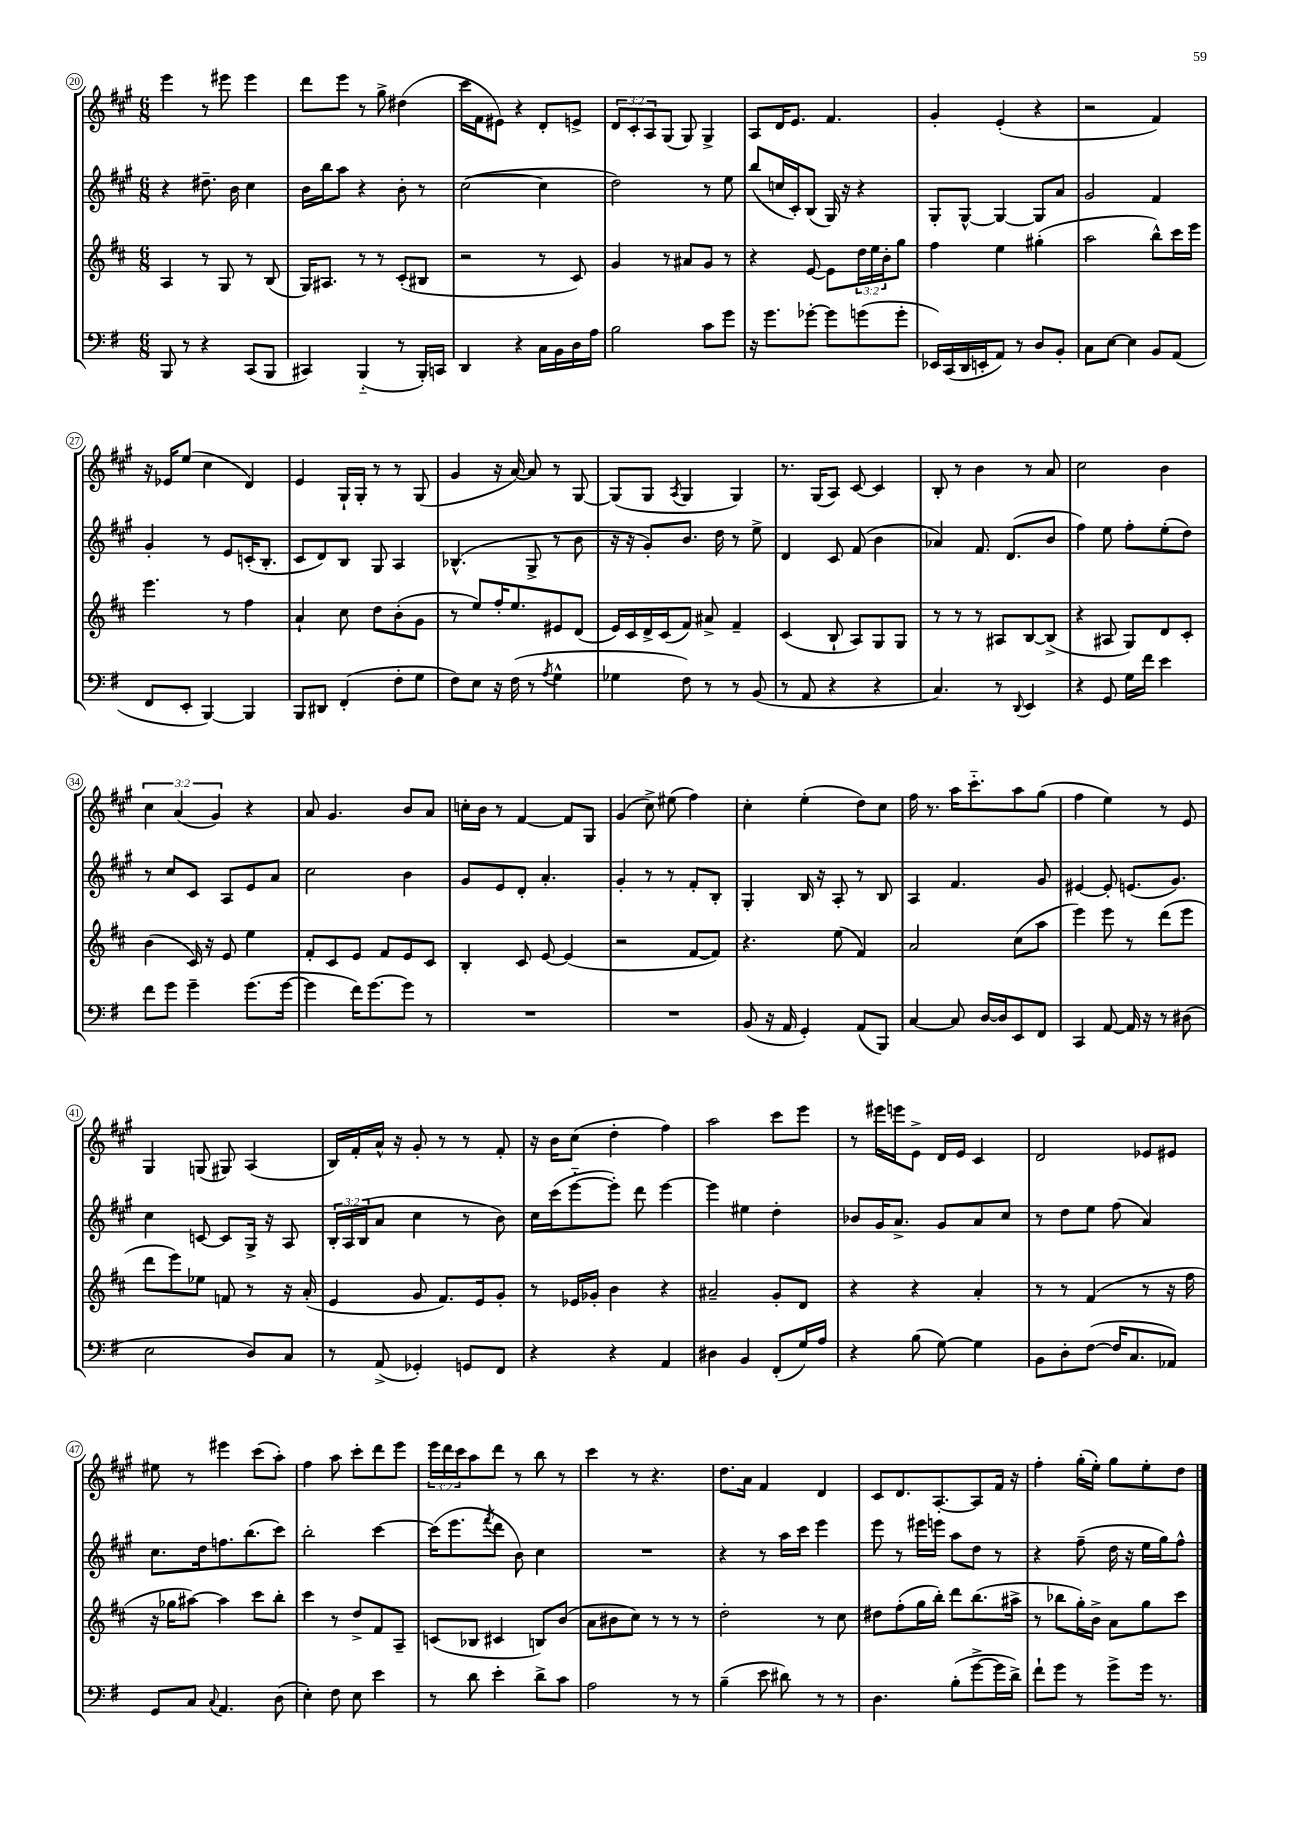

**kern	**kern	**kern	**kern
*staff4	*staff3	*staff2	*staff1
*clefF4	*clefG2	*clefG2	*clefG2
*k[f#]	*k[f#c#]	*k[f#c#g#]	*k[f#c#g#]
*M6/8	*M6/8	*M6/8	*M6/8
8BBB	4A	4r	4eee
8r	.	.	.
4r	8r	8.dd#~	8r
.	8G	.	8eee#
.	.	16b	.
(8CC	8r	4cc#	4eee#
8BBB	(8B	.	.
=	=	=	=
4CC#)	16G)	16b	8ddd
.	8.A#	16bb	.
.	.	8aa	8eee
(4BBB'~	8r	4r	8r
.	8r	.	8gg#^
8r	(8c#'	8b'	(4dd#
16BBB')	8B#	8r	.
16CC	.	.	.
=	=	=	=
4DD	2r	([2cc#	16ccc#
.	.	.	16f#
.	.	.	8e#)
4r	.	.	4r
16C	8r	4cc#]	8d'
16BB	.	.	.
16D	8c#)	.	8e^
16A	.	.	.
=	=	=	=
2B	4g	2dd)	12d
.	.	.	12c#'
.	.	.	12A
.	8r	.	(8G#
.	8a#	.	8G#)
8c	8g	8r	4G#^
8g	8r	8ee	.
=	=	=	=
16r	4r	(8bb	8A
8.g	.	.	.
.	.	16cc	16d
.	.	16c#')	8.e
[8g-'	[8e	(8B	.
8g-]	8e]	16G#)	4.f#
.	.	16r	.
(8g	24dd	4r	.
.	24ee	.	.
.	24b'	.	.
8g'	8gg	.	.
=	=	=	=
16EE-)	4ff#	8G#'	4g#'
(16CC	.	.	.
16DD	.	[8G#^^	.
16EE'	.	.	.
8AA)	4ee	4G#_	(4e'
8r	.	.	.
8D	(4gg#'	8G#]	4r
8BB'	.	8a	.
=	=	=	=
8C	2aa	2g#	2r
[8E	.	.	.
4E]	.	.	.
8BB	8bb^^)	4f#	4f#)
(8AA	16ccc#	.	.
.	16eee	.	.
=	=	=	=
8FF#	4.eee	4g#'	16r
.	.	.	16e-
8EE'	.	.	(8ee
[4BBB)	.	8r	4cc#
.	8r	8e	.
4BBB]	4ff#	(16c'	4d)
.	.	8.B'	.
=	=	=	=
8BBB	4a`	8c#	4e
8DD#	.	8d)	.
(4FF#'	8cc#	8B	16G#`
.	.	.	16G#'
.	8dd	8G#	8r
8F#'	(8b'	4A	8r
8G	8g	.	(8G#
=	=	=	=
8F#)	8r	(4.B-^^	4g#
8E	8ee)	.	.
16r	16ff#'	.	16r
(16F#	8.ee	.	[16a)
8r	.	8G#^	8a]
8qA	.	.	.
4G^^	8e#	8r	8r
.	(8d	8b	[8G#
=	=	=	=
4G-	16e)	16r	(8G#]
.	16c#	16r	.
.	16d^	8g#')	8G#
.	(16c#	.	.
.	.	.	8qA
8F#)	8f#)	8.b	4G#
8r	8a#^	.	.
.	.	16dd	.
8r	4f#~	8r	4G#)
(8BB	.	8ee^	.
=	=	=	=
8r	(4c#	4d	8.r
8AA	.	.	.
.	.	.	(16G#
4r	8B`	8c#	8A)
.	8A)	(8f#	[8c#
4r	8G	4b	4c#]
.	8G	.	.
=	=	=	=
4.C)	8r	4a-)	8B'
.	8r	.	8r
.	8r	8.f#	4b
8r	8A#	.	.
.	.	(8.d	.
8qqDD	.	.	.
4EE	[8B	.	8r
.	(8B^]	8b	8a
=	=	=	=
4r	4r	4ff#)	2cc#
8GG	8A#	8ee	.
16G	8G)	8ff#'	.
16f#	.	.	.
4e	8d	(8ee'	4b
.	8c#'	8dd)	.
=	=	=	=
8f#	(4b	8r	6cc#
8g	.	8cc#	.
.	.	.	(6a
4g~	16c#)	8c#	.
.	16r	.	.
.	.	.	6g#)
.	8e	8A	.
(8.g	4ee	8e	4r
.	.	8a	.
[16g	.	.	.
=	=	=	=
4g]	8f#'	2cc#	8a
.	8c#	.	4.g#
16f#)	8e	.	.
[8.g	.	.	.
.	8f#	.	.
8g]	8e	4b	8b
8r	8c#	.	8a
=	=	=	=
2.r	4B'	8g#	16cc'
.	.	.	16b
.	.	8e	8r
.	8c#	8d'	[4f#
.	[8e	4.a'	.
.	(4e]	.	8f#]
.	.	.	8G#
=	=	=	=
2.r	2r	4g#'	(4g#
.	.	8r	8cc#^)
.	.	8r	(8ee#
.	[8f#	8f#'	4ff#)
.	8f#])	8B'	.
=	=	=	=
(8BB	4.r	4G#'	4cc#'
16r	.	.	.
16AA	.	.	.
4GG')	.	16B	(4ee'
.	.	16r	.
.	(8ee	8A'	.
(8AA	4f#)	8r	8dd)
8BBB)	.	8B	8cc#
=	=	=	=
[4C	2a	4A	16ff#
.	.	.	8.r
8C]	.	4.f#	16aa
.	.	.	8.ccc#'~
[16D	.	.	.
16D]	.	.	.
8EE	(8cc#	.	8aa
8FF#	8aa	8g#	(8gg#
=	=	=	=
4CC	4eee)	[4e#	4ff#
[8AA	8eee	8e#']	4ee)
16AA]	8r	(8.e	.
16r	.	.	.
8r	(8ddd	.	8r
.	.	8.g#)	.
(8D#	8eee	.	8e
=	=	=	=
2E	8ddd	4cc#	4G#
.	8eee)	.	.
.	8ee-	[8c	(8G
.	8f	8c]	8G#)
8D)	8r	16G#^	(4A
.	.	16r	.
8C	16r	8A	.
.	(16a'	.	.
=	=	=	=
8r	4e	24B'	16B)
.	.	24A	.
.	.	.	16f#'
.	.	(24B	.
(8AA^	.	8a	16a^^
.	.	.	16r
4GG-')	8g	4cc#	8g#'
.	8.f#)	.	8r
8GG	.	8r	8r
.	16e	.	.
8FF#	8g'	8b)	8f#'
=	=	=	=
4r	8r	16cc#	16r
.	.	(16ccc#	16b
.	16e-	[8eee'~	(8cc#
.	16g-'	.	.
4r	4b	8eee'])	4dd'
.	.	8ddd	.
4AA	4r	[4eee	4ff#)
=	=	=	=
4D#	2a#~	4eee]	2aa
4BB	.	4ee#	.
(8FF#'	8g'	4dd'	8ccc#
16G)	8d	.	8eee
16A	.	.	.
=	=	=	=
4r	4r	8b-	8r
.	.	16g#	16eee#
.	.	8.a^	16eee
(8B	4r	.	8e^
[8G)	.	8g#	16d
.	.	.	16e
4G]	4a'	8a	4c#
.	.	8cc#	.
=	=	=	=
8BB	8r	8r	2d
8D'	8r	8dd	.
([8F#	(4f#	8ee	.
16F#]	.	(8ff#	.
8.C	.	.	.
.	8r	4a)	8e-
8AA-)	16r	.	8e#
.	16ff#	.	.
=	=	=	=
8GG	16r	8.cc#	8ee#
.	16gg-	.	.
8C	[8aa#)	.	8r
.	.	16dd	.
8qqC	.	.	.
4.AA	4aa#]	8.ff	4eee#
.	.	(8.bb	.
.	8ccc#	.	(8ccc#
(8D	8bb'	8ccc#)	8aa')
=	=	=	=
4E')	4ccc#	2bb'	4ff#
8F#	8r	.	8aa
8E	8dd^	.	8ccc#'
4e	8f#	[4ccc#	8ddd
.	8A~	.	8eee
=	=	=	=
8r	(8c	(16ccc#]	24eee
.	.	.	24ddd
.	.	8.eee	.
.	.	.	24ccc#
8d	8B-	.	8aa
.	.	8qfff#	.
4e'	4c#	8ddd	8ddd
.	.	8b)	8r
8d^	8B)	4cc#	8bb
8c	(8b	.	8r
=	=	=	=
2A	8a	2.r	4ccc#
.	8b#	.	.
.	8cc#)	.	8r
.	8r	.	4.r
8r	8r	.	.
8r	8r	.	.
=	=	=	=
(4B~	2dd'	4r	8.dd
.	.	.	16a
8e	.	8r	4f#
8d#)	.	16aa	.
.	.	16ccc#	.
8r	8r	4eee	4d
8r	8cc#	.	.
=	=	=	=
4.D	8dd#	8eee	8c#
.	(8ff#'	8r	8.d
.	16gg	16eee#	.
.	16bb')	16eee	[8.A'
(8B'	8ddd	8aa	.
[8g^	(8.bb	8dd	8A]
16g]	.	8r	16f#
16d^)	16aa#^	.	16r
=	=	=	=
8f#`	8r	4r	4ff#'
8g	8bb-	.	.
8r	16gg')	(8ff#~	(16gg#'
.	16b^	.	16ee')
8g^	8a	16dd	8gg#
.	.	16r	.
16g	8gg	16ee	8ee'
8.r	.	16gg#)	.
.	8ccc#	8ff#^^	8dd
==	==	==	==
*-	*-	*-	*-
